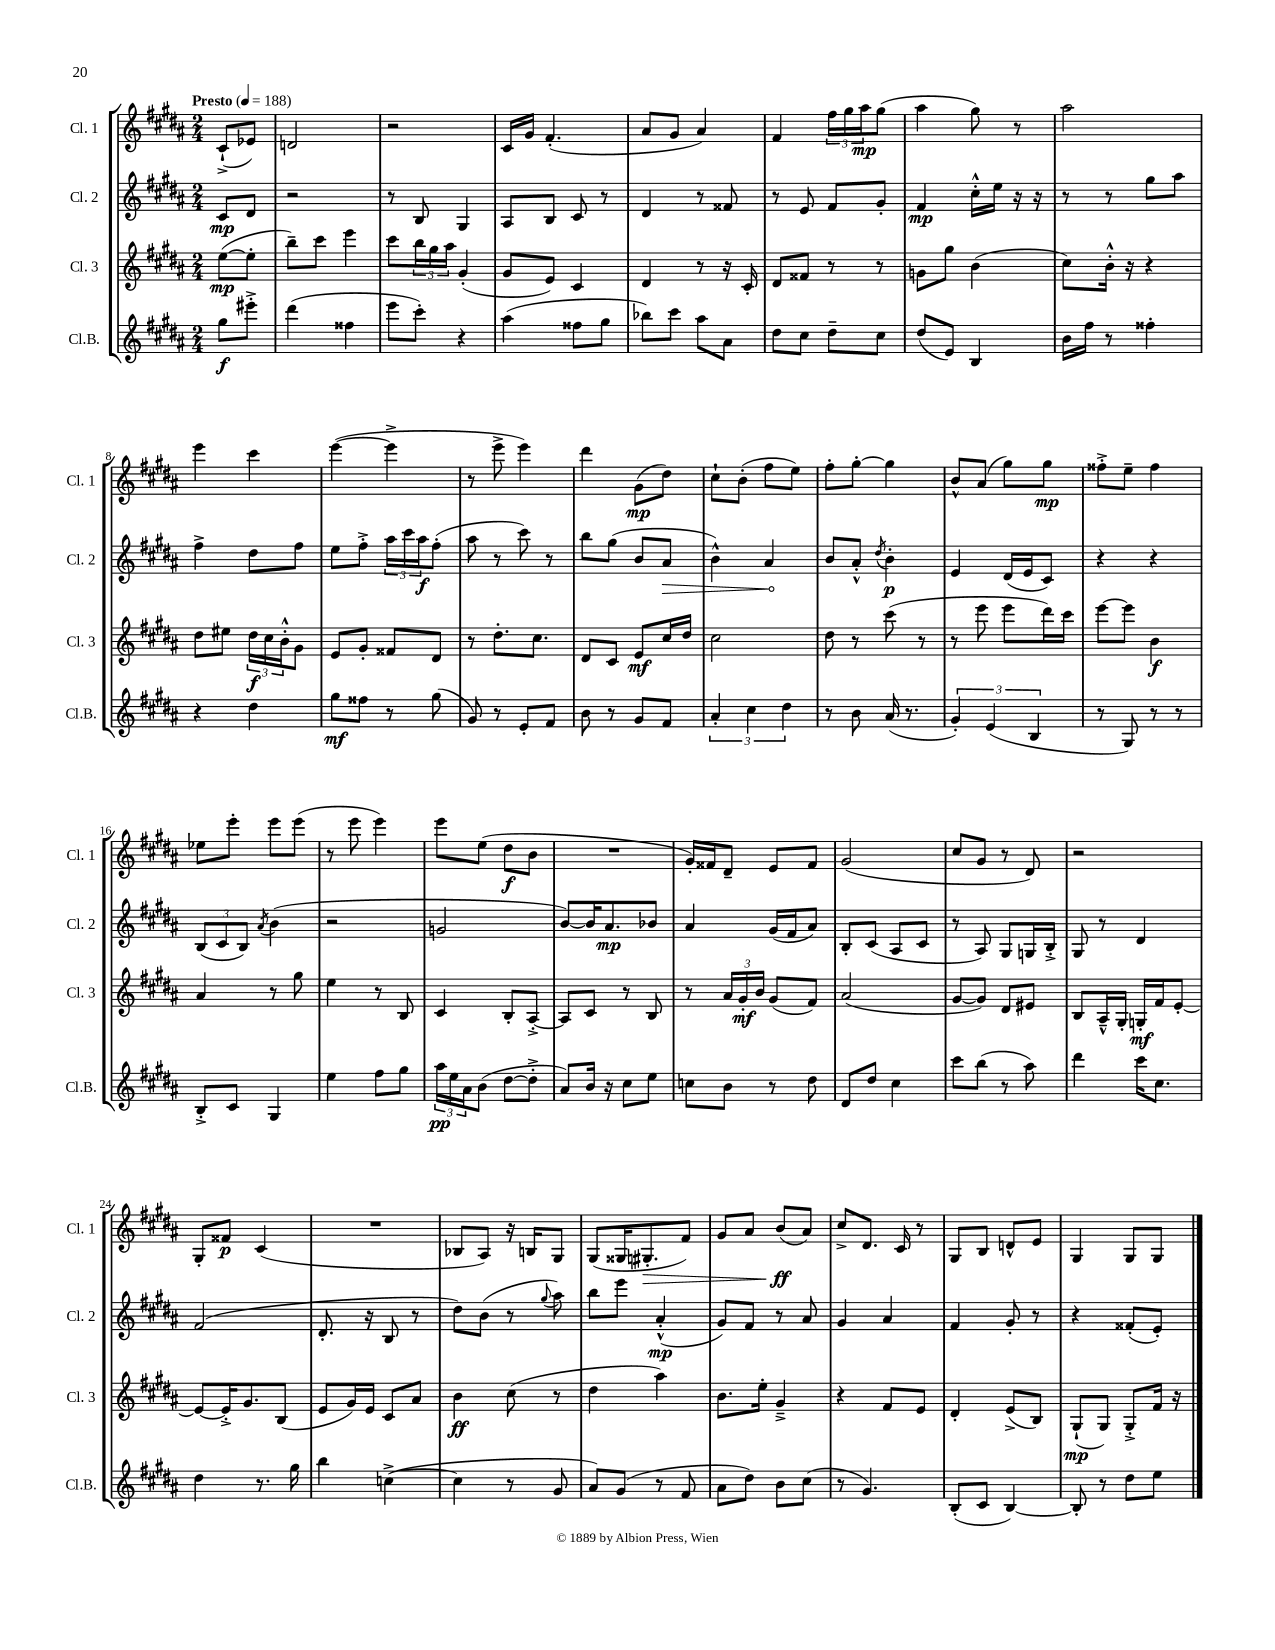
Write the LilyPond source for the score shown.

<<
\new StaffGroup <<
\new Staff = "s0" \with { instrumentName = "Cl. 1" shortInstrumentName = "Cl. 1" } {
    \clef treble \key b \major \numericTimeSignature \time 2/4 \partial 4 \tempo "Presto" 4 = 188
    cis'8-!->( ees'8) |
    d'2 |
    r2 |
    cis'16 gis'16 fis'4.-.( |
    ais'8 gis'8 ais'4) |
    fis'4 \tuplet 3/2 { fis''16 gis''16 ais''16\mp } gis''8( |
    ais''4 gis''8) r8 |
    ais''2 |
    e'''4 cis'''4 |
    e'''4~( e'''4-> |
    r8 e'''8-> e'''4) |
    dis'''4 gis'8\mp( dis''8) |
    cis''8-! b'8-.( fis''8 e''8) |
    fis''8-. gis''8~-. gis''4 |
    b'8-^ ais'8( gis''8) gis''8\mp |
    fisis''8-.-> e''8-- fisis''4 |
    ees''8 e'''8-. e'''8 e'''8( |
    r8 e'''8 e'''4) |
    e'''8 e''8( dis''8\f b'8 |
    R2 |
    gis'16-.) fisis'16 dis'8-- e'8 fisis'8 |
    gis'2( |
    cis''8 gis'8 r8 dis'8) |
    r2 |
    gis8-. fisis'8\p cis'4( |
    R2 |
    bes8 ais8) r16 b16 gis8 |
    gis8( gisis16 gis8.-.\> fis'8) |
    gis'8 ais'8 b'8\ff\!( ais'8) |
    cis''8-> dis'8. cis'16 r8 |
    gis8 b8 d'8-^ e'8 |
    gis4 gis8 gis8 \bar "|." |
}
\new Staff = "s1" \with { instrumentName = "Cl. 2" shortInstrumentName = "Cl. 2" } {
    \clef treble \key b \major \numericTimeSignature \time 2/4 \partial 4
    cis'8\mp dis'8 |
    r2 |
    r8 b8 gis4 |
    ais8 b8 cis'8 r8 |
    dis'4 r8 fisis'8 |
    r8 e'8 fis'8 gis'8-. |
    fis'4\mp cis''16-.-^ e''16 r16 r16 |
    r8 r8 gis''8 ais''8 |
    fis''4-> dis''8 fis''8 |
    e''8 fis''8-.-> \tuplet 3/2 { ais''16 cis'''16 ais''16\f } fis''8-.( |
    ais''8 r8 cis'''8) r8 |
    b''8 gis''8( b'8 \once \override Hairpin.circled-tip = ##t ais'8\> |
    b'4-^) ais'4\! |
    b'8 ais'8-.-^ \acciaccatura { dis''8 } b'4-.\p |
    e'4 dis'16( e'16 cis'8) |
    r4 r4 |
    \tuplet 3/2 { b8( cis'8 b8) } \acciaccatura { ais'8 } b'4( |
    r2 |
    g'2 |
    b'8~) b'16 ais'8.\mp bes'8 |
    ais'4 gis'16( fis'16 ais'8) |
    b8-. cis'8( ais8 cis'8 |
    r8 ais8) gis8 g16 b16-.-> |
    gis8 r8 dis'4 |
    fis'2( |
    dis'8.-. r16 b8 r8 |
    dis''8) b'8( r8 \appoggiatura { gis''8 } ais''8) |
    b''8 e'''8 ais'4-.-^\mp( |
    gis'8) fis'8 r8 ais'8 |
    gis'4 ais'4 |
    fis'4 gis'8-. r8 |
    r4 fisis'8-.( e'8-.) \bar "|." |
}
\new Staff = "s2" \with { instrumentName = "Cl. 3" shortInstrumentName = "Cl. 3" } {
    \clef treble \key b \major \numericTimeSignature \time 2/4 \partial 4
    e''8~\mp( e''8-. |
    b''8--) cis'''8 e'''4 |
    cis'''8 \tuplet 3/2 { b''16 gis''16 ais''16 } gis'4-.( |
    gis'8 e'8) cis'4 |
    dis'4 r8 r16 cis'16-. |
    dis'8 fisis'8 r8 r8 |
    g'8 gis''8 b'4( |
    cis''8) b'16-.-^ r16 r4 |
    dis''8 eis''8 \tuplet 3/2 { dis''16\f cis''16 b'16-.-^ } gis'8 |
    e'8 gis'8-. fisis'8 dis'8 |
    r8 dis''8.-. cis''8. |
    dis'8 cis'8 e'8\mf cis''16 dis''16 |
    cis''2 |
    dis''8 r8 cis'''8( r8 |
    r8 e'''8 e'''8 dis'''16) cis'''16 |
    e'''8~ e'''8 b'4\f |
    ais'4 r8 gis''8 |
    e''4 r8 b8 |
    cis'4 b8-. ais8~-.-> |
    ais8 cis'8 r8 b8 |
    r8 \tuplet 3/2 { ais'16 gis'16-.\mf b'16 } gis'8( fis'8) |
    ais'2( |
    gis'8~ gis'8) dis'8 eis'8 |
    b8 ais16---^ gis16-. g16-.\mf fis'16 e'8~-. |
    e'8~ e'16-.-> gis'8. b8( |
    e'8 gis'16) e'16 cis'8 ais'8 |
    b'4\ff cis''8( r8 |
    dis''4 ais''4) |
    b'8. e''16-. gis'4---> |
    r4 fis'8 e'8 |
    dis'4-. e'8->( b8) |
    gis8-!\mp( gis8) gis8-.-> fis'16 r16 \bar "|." |
}
\new Staff = "s3" \with { instrumentName = "Cl.B." shortInstrumentName = "Cl.B." } {
    \clef treble \key b \major \numericTimeSignature \time 2/4 \partial 4
    gis''8\f eis'''8-.-> |
    dis'''4( fisis''4 |
    e'''8 cis'''8-.) r4 |
    ais''4( fisis''8 gis''8 |
    bes''8) cis'''8 ais''8 ais'8 |
    dis''8 cis''8 dis''8-- cis''8 |
    dis''8( e'8) b4 |
    b'16 fis''16 r8 fisis''4-. |
    r4 dis''4 |
    gis''8\mf fisis''8 r8 gis''8( |
    gis'8) r8 e'8-. fis'8 |
    b'8 r8 gis'8 fis'8 |
    \tuplet 3/2 { ais'4-. cis''4 dis''4 } |
    r8 b'8 ais'16( r8. |
    \tuplet 3/2 { gis'4-.) e'4( b4 } |
    r8 gis8) r8 r8 |
    b8-.-> cis'8 gis4 |
    e''4 fis''8 gis''8 |
    \tuplet 3/2 { ais''16\pp e''16 ais'16 } b'8( dis''8~ dis''8-.-> |
    ais'8) b'16 r16 cis''8 e''8 |
    c''8 b'8 r8 dis''8 |
    dis'8 dis''8 cis''4 |
    cis'''8 b''8( r8 ais''8) |
    dis'''4 cis'''16 cis''8. |
    dis''4 r8. gis''16 |
    b''4 c''4~->( |
    c''4 r8 gis'8 |
    ais'8) gis'8( r8 fis'8 |
    ais'8 dis''8) b'8 cis''8( |
    r8 gis'4.) |
    b8-.( cis'8 b4~) |
    b8-. r8 dis''8 e''8 \bar "|." |
}
>>
>>
